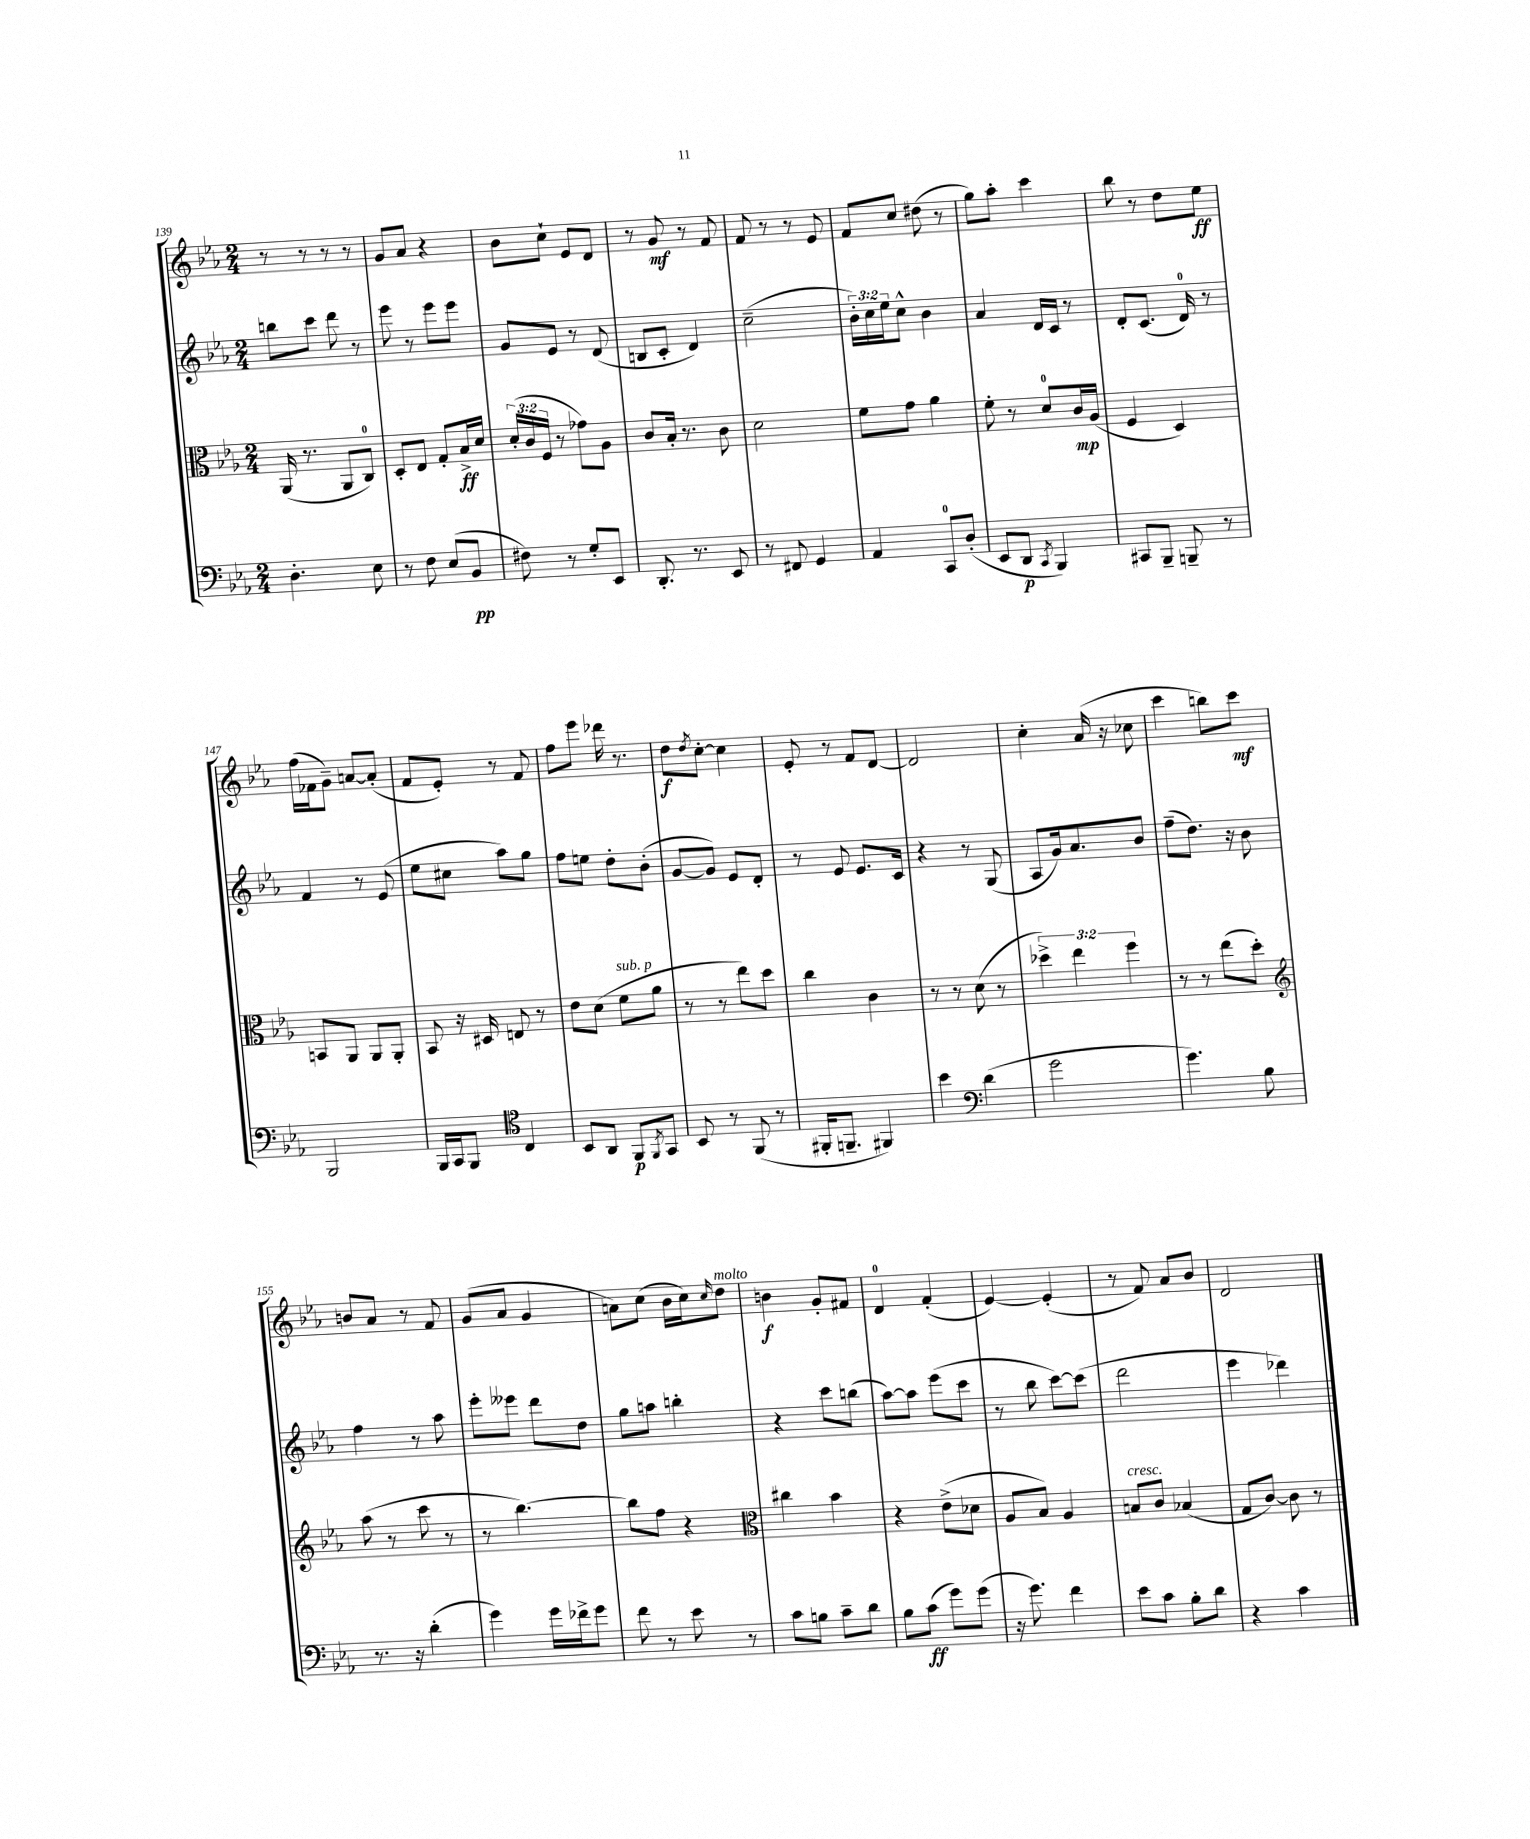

**kern	**kern	**kern	**kern
*staff4	*staff3	*staff2	*staff1
*clefF4	*clefC3	*clefG2	*clefG2
*k[b-e-a-]	*k[b-e-a-]	*k[b-e-a-]	*k[b-e-a-]
*M2/4	*M2/4	*M2/4	*M2/4
4.D'	(16AA-	8bb	8r
.	8.r	.	.
.	.	8ccc	8r
.	8AA-	8ddd	8r
8E-	8C)	8r	8r
=	=	=	=
8r	8D'	8eee-	8g
8F	8E-	8r	8a-
(8E-	8G'	8eee-	4r
8BB-	16B-^	8eee-	.
.	16d	.	.
=	=	=	=
8F#)	(24d'	8g	8b-
.	24c	.	.
.	24F	.	.
8r	8r	8e-	8cc`
8G'	8g-)	8r	8e-
8EE-	8A-	(8d	8d
=	=	=	=
8.DD'	8c	8B	8r
.	16B-'	8c'	8g
8.r	8.r	.	.
.	.	4d)	8r
8EE-	8c	.	8f
=	=	=	=
8r	2d	(2cc~	8f
8FF#	.	.	8r
4GG	.	.	8r
.	.	.	8e-
=	=	=	=
4AA-	8f	24b-')	8f
.	.	24cc	.
.	.	24ee-	.
.	8g	8cc^^	8cc
8CC	4a-	4b-	(8dd#
(8D'	.	.	8r
=	=	=	=
8EE-	8f'	4a-	8gg)
8DD	8r	.	8aa-'
8qCC	.	.	.
4BBB-)	8d	16d	4ccc
.	.	16c	.
.	16c	8r	.
.	(16A-	.	.
=	=	=	=
8CC#	4F	8d'	8bb-
8BBB-~	.	(8.c	8r
8BBB~	4D)	.	8dd
.	.	16d)	.
8r	.	8r	8ee-
=	=	=	=
2BBB-	8BB	4f	(16ff
.	.	.	16f-
.	8AA-	.	8g~)
.	8AA-	8r	[8a
.	8AA-'	(8e-	(8a']
=	=	=	=
16BBB-	8BB-	8ee-	8f
16CC	.	.	.
8BBB-	16r	8cc#	8e-')
.	16D#	.	.
*clefC4	*	*	*
4C	8E	8aa-)	8r
.	8r	8gg	8f
=	=	=	=
8BB-	8e-	8ff	8ff
8AA-	(8d	8ee	8eee-
8FF	8f	8dd'	16ddd-
.	.	.	8.r
8qFF	.	.	.
8GG	8a-	(8b-'	.
=	=	=	=
8BB-	8r	[8g	8dd
.	.	.	8qdd
8r	8r	8g])	[8cc'
(8FF	8ee-)	8e-	4cc]
8r	8dd	8d'	.
=	=	=	=
16FF#'	4cc	8r	8e-'
8.FF~	.	.	.
.	.	8e-	8r
4FF#)	4c	8.e-	8f
.	.	.	[8d
.	.	16c	.
=	=	=	=
4b-	8r	4r	2d]
.	8r	.	.
*clefF4	*	*	*
(4d	(8d	8r	.
.	8r	(8G	.
=	=	=	=
2g	6dd-^)	8A-	4cc'
.	.	16g)	.
.	6ee-	.	.
.	.	8.a-	.
.	.	.	(16a-
.	.	.	16r
.	6ff	.	.
.	.	8b-	8cc-
=	=	=	=
4.g)	8r	(8ff~	4ccc
.	8r	8.dd)	.
.	(8ee-	.	8bb)
.	.	16r	.
8B-	8dd')	8b-	8ccc
=	=	=	=
*	*clefG2	*	*
8.r	(8aa-	4ff	8b
.	8r	.	8a-
16r	.	.	.
(4d'	8ccc	8r	8r
.	8r	8aa-	8f
=	=	=	=
4g)	8r	8eee-'	(8g
.	[4.bb-)	8eee--	8a-
16g	.	8ddd	4g
16f-^	.	.	.
8g	.	8dd	.
=	=	=	=
8f	8bb-]	8gg	8a)
8r	8ff	8aa	(8cc
8e-	4r	4bb'	16b-
.	.	.	16cc)
.	.	.	16qqcc
8r	.	.	8dd
=	=	=	=
*	*clefC3	*	*
8c	4cc#	4r	4b
8B	.	.	.
8c~	4b-	8ccc	8g'
8d	.	(8bb	8f#
=	=	=	=
8B-	4r	[8aa-)	4d
(8c	.	8aa-]	.
8g)	(8e-^	(8eee-	(4f'
(8g	8d-	8ccc	.
=	=	=	=
16r	8A-	8r	[4e-)
8.g)	.	.	.
.	8B-)	8bb-	.
4f	4A-	[8ccc)	(4e-']
.	.	(8ccc]	.
=	=	=	=
8e-	8B	2ddd	8r
8c	8c	.	8f)
8B-'	(4B-	.	8a-
8d	.	.	8b-
=	=	=	=
4r	8G	4eee-	2d
.	[8c)	.	.
4c	8c]	4ddd-)	.
.	8r	.	.
==	==	==	==
*-	*-	*-	*-
